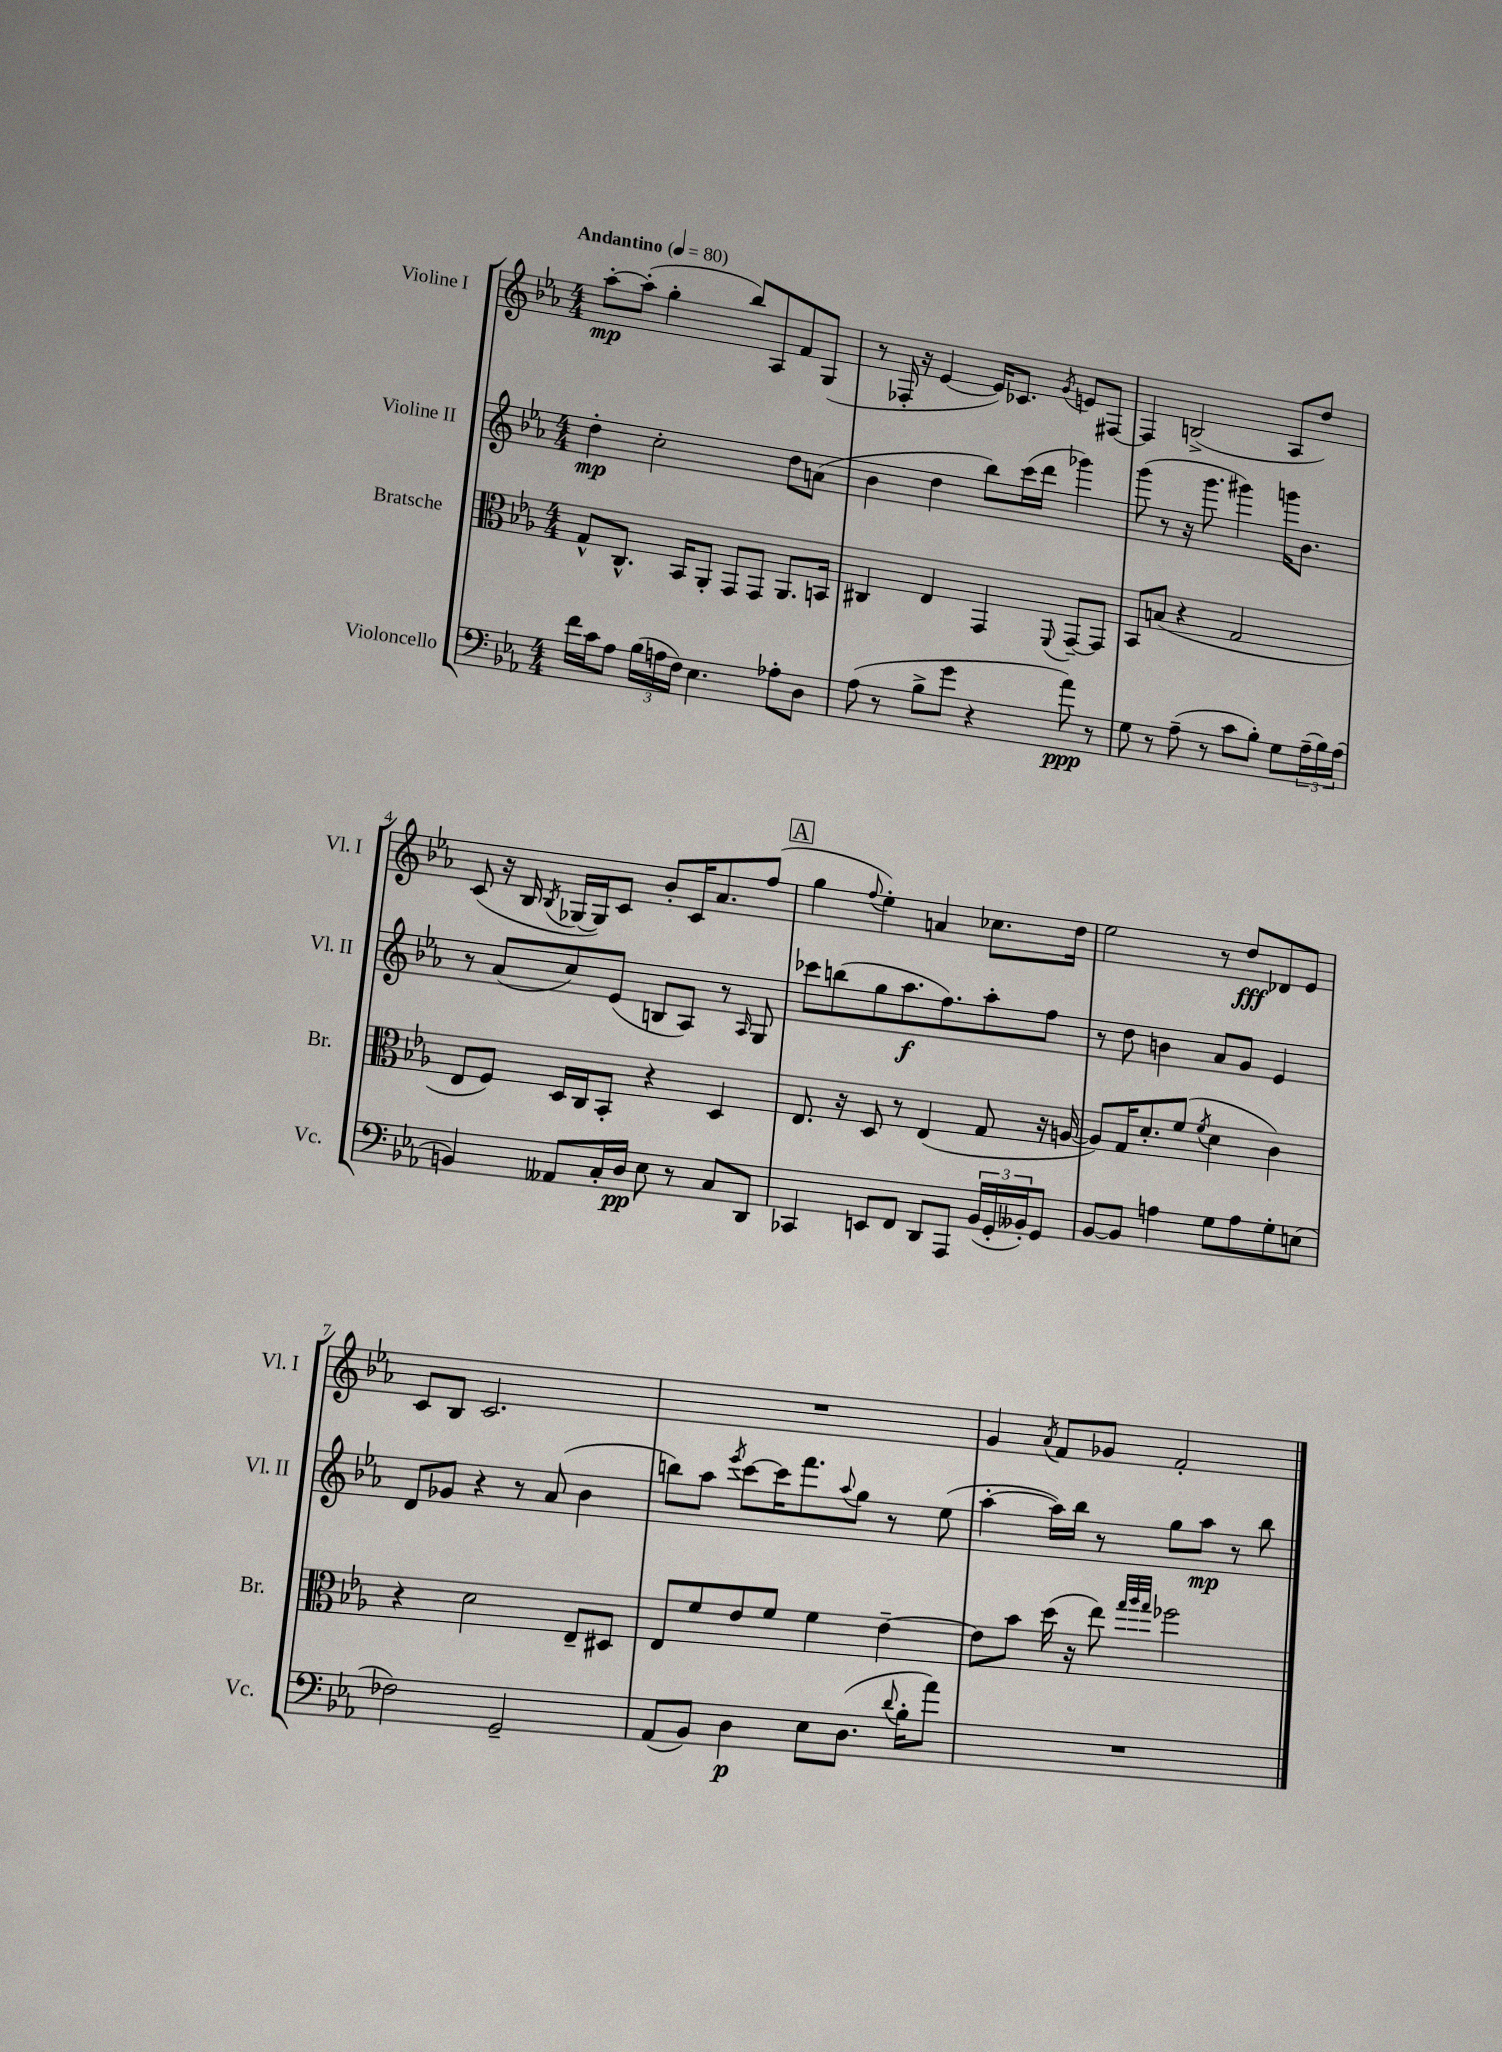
<<
\new StaffGroup <<
\new Staff = "s0" \with { instrumentName = "Violine I" shortInstrumentName = "Vl. I" } {
    \clef treble \key ees \major \numericTimeSignature \time 4/4 \tempo "Andantino" 4 = 80
    aes''8~-.\mp aes''8-.( g''4-. bes''8) aes8 f'8 g8( |
    r8 fes16-. r16 ees'4~ ees'16) ces'8. \acciaccatura { g'8 } e'8 fis8~ |
    fis4 b2->( aes8 d''8) |
    c'8( r16 bes16 \acciaccatura { bes8 } ges16~ ges16) c'8 bes'8-. c'16 aes'8. f''8( |
    \mark \markup { \box "A" } g''4 \appoggiatura { f''8 } ees''4-.) a'4 ces''8. d''16 |
    ees''2 r8 d''8\fff des'8 ees'8 |
    c'8 bes8 c'2. |
    R1 |
    g'4 \acciaccatura { aes'8 } f'8 ges'8 f'2-. \bar "|." |
}
\new Staff = "s1" \with { instrumentName = "Violine II" shortInstrumentName = "Vl. II" } {
    \clef treble \key ees \major \numericTimeSignature \time 4/4
    d''4-.\mp c''2-. d''8 a'8( |
    bes'4 d''4 bes''8) c'''16( d'''16 ges'''4) |
    g'''8( r8 r16 g'''8. gis'''4) g'''16 bes'8. |
    r8 aes'8( c''8) ees'8( b8 aes8) r8 \grace { aes16 } g8 |
    \mark \markup { \box "A" } ces'''8 b''8( g''8 aes''8.\f f''8.) aes''8-. f''8 |
    r8 d''8 b'4 aes'8 g'8 ees'4 |
    d'8 ges'8 r4 r8 aes'8( bes'4 |
    b''8) aes''8 \acciaccatura { ees'''8 } c'''8~ c'''16 f'''8. \appoggiatura { aes''8 } g''8 r8 ees''8( |
    aes''4~-. aes''16) bes''16 r8 g''8 aes''8\mp r8 bes''8 \bar "|." |
}
\new Staff = "s2" \with { instrumentName = "Bratsche" shortInstrumentName = "Br." } {
    \clef alto \key ees \major \numericTimeSignature \time 4/4
    g8-^ c8.-^ bes,16 aes,8-. g,8 g,8 aes,8. b,16 |
    cis4 ees4 g,4 \appoggiatura { f,8 } g,8~-- g,8 |
    bes,8 b8( r4 g2 |
    ees8 f8) d16 c16 bes,8-. r4 d4 |
    \mark \markup { \box "A" } ees8. r16 d8 r8 ees4( g8 r16 a16~ |
    a8) g16 d'8.-. f'8( \acciaccatura { f'8 } d'4 c'4) |
    r4 d'2 ees8-- dis8 |
    ees8 f'8 ees'8 f'8 f'4 ees'4~-- |
    ees'8 bes'8 d''16( r16 ees''8) \grace { g''32 aes''32 g''32 } fes''2 \bar "|." |
}
\new Staff = "s3" \with { instrumentName = "Violoncello" shortInstrumentName = "Vc." } {
    \clef bass \key ees \major \numericTimeSignature \time 4/4
    f'16 c'16 aes8 \tuplet 3/2 { bes16( a16 f16) } ees4. aes8-. d8 |
    aes8( r8 bes8-> g'8 r4 aes'8\ppp) r8 |
    g8 r8 aes8--( r8 c'8 bes8-.) g8 \tuplet 3/2 { aes16--( bes16) aes16( } |
    b,4) aeses,8 c16-. d16\pp ees8 r8 c8 d,8 |
    \mark \markup { \box "A" } ces,4 e,8 f,8 d,8 aes,,8 \tuplet 3/2 { bes,16( g,16-. beses,16-.) } g,8 |
    bes,8~ bes,8 a4 g8 a8 g8-. e8( |
    fes2) g,2-- |
    aes,8( bes,8) d4\p ees8 d8.( \appoggiatura { d'8 } bes16-. aes'8) |
    R1 \bar "|." |
}
>>
>>
